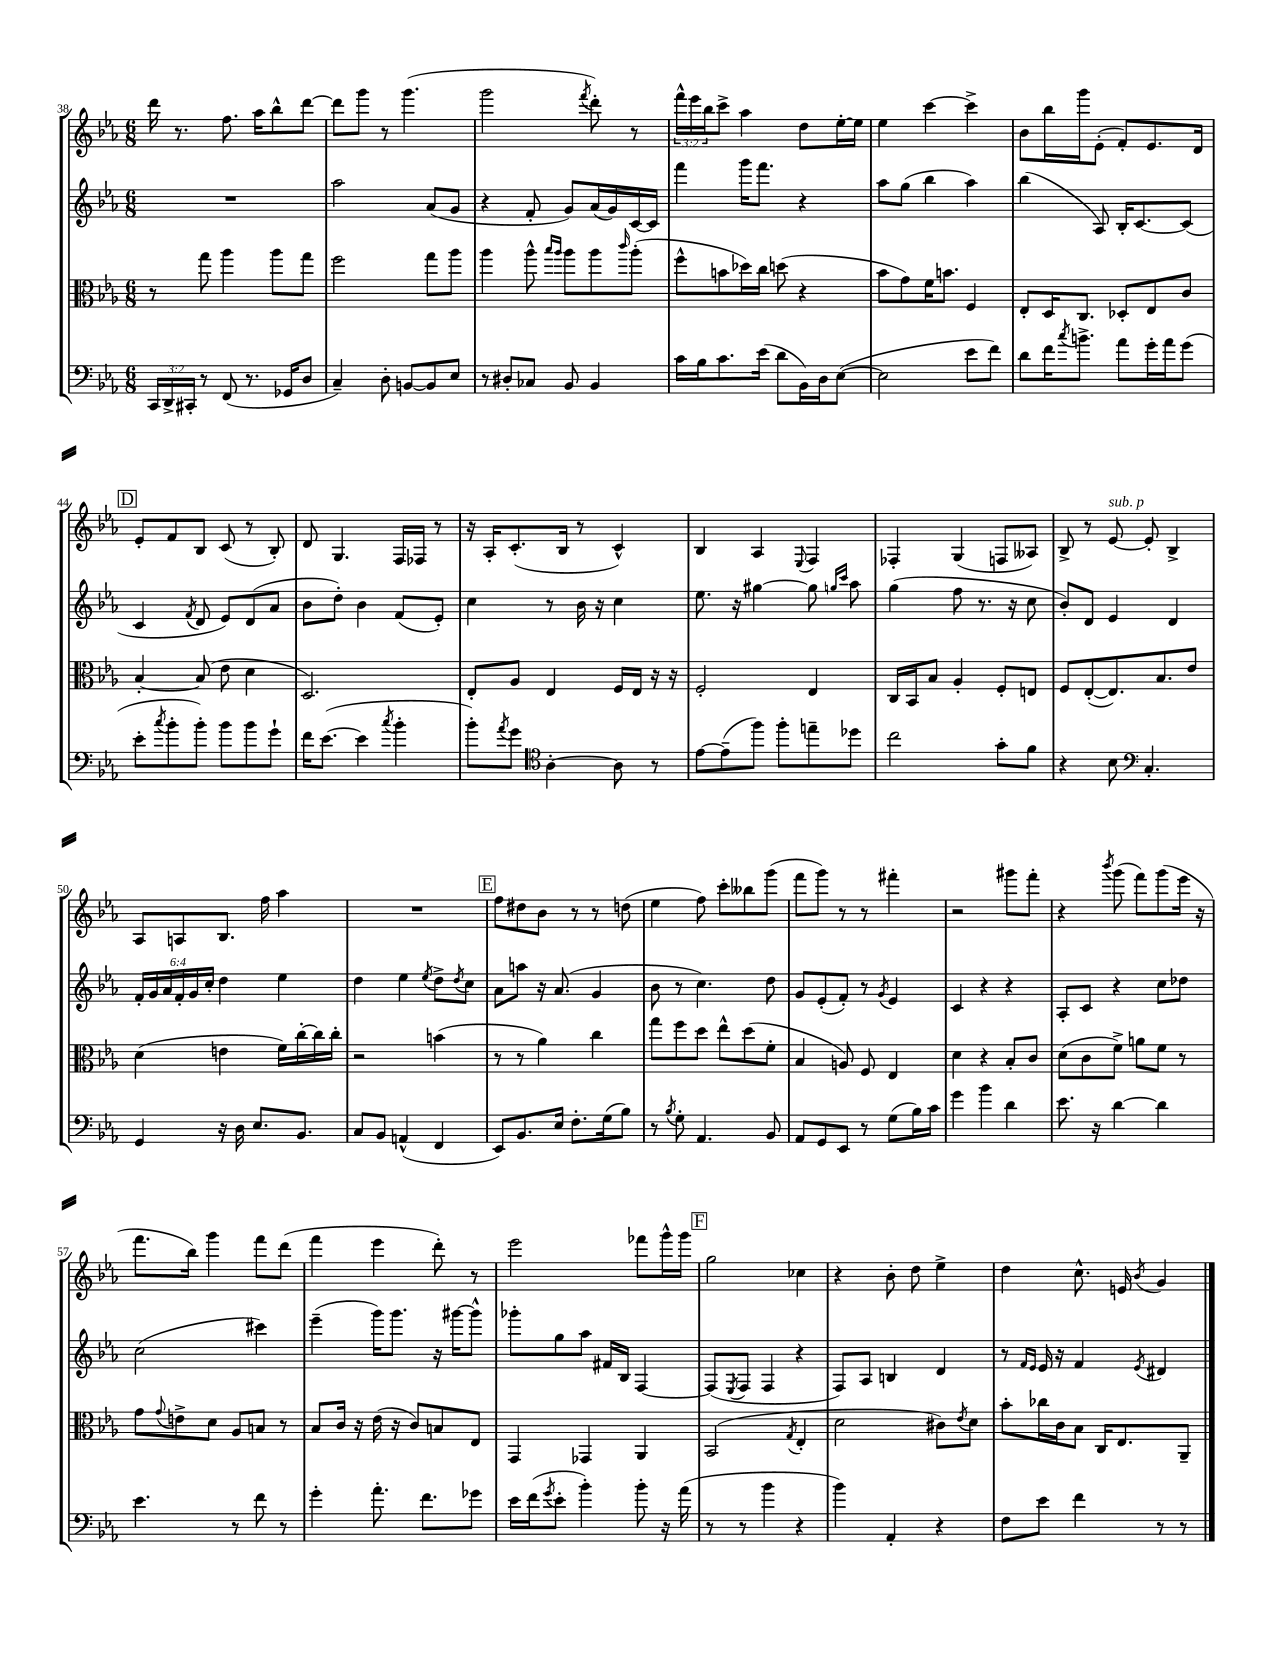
<<
\new StaffGroup <<
\new Staff = "s0" {
    \clef treble \key ees \major \numericTimeSignature \time 6/8 \override Staff.TupletNumber.text = #tuplet-number::calc-fraction-text
    d'''16 r8. f''8. aes''16 bes''8-^ d'''8~ |
    d'''8 g'''8 r8 g'''4.( |
    g'''2 \acciaccatura { f'''8 } d'''8-.) r8 |
    \tuplet 3/2 { f'''16-^ ees'''16 bes''16 } c'''8-> aes''4 d''8 ees''16~-. ees''16 |
    ees''4 c'''4~ c'''4-> |
    bes'8 bes''16 g'''16 ees'8-.( f'8-.) ees'8. d'16 |
    \mark \markup { \box "D" } ees'8-. f'8 bes8 c'8( r8 bes8-.) |
    d'8 g4. f16 fes16 r8 |
    r16 aes16-. c'8.-.( bes16 r8 c'4-^) |
    bes4 aes4 \appoggiatura { ees8 } f4 |
    fes4-. g4( f8 aeses8) |
    bes8-> r8 ees'8~^\markup { \italic "sub. p" } ees'8-. bes4-> |
    aes8 a8 bes8. f''16 aes''4 |
    R2. |
    \mark \markup { \box "E" } f''8 dis''8 bes'8 r8 r8 d''8( |
    ees''4 f''8) c'''8-. beses''8 g'''8( |
    f'''8 g'''8) r8 r8 fis'''4-. |
    r2 gis'''8 f'''8-. |
    r4 \acciaccatura { bes'''8 } g'''8( f'''8) g'''8( ees'''16 r16 |
    f'''8. bes''16) g'''4 f'''8 d'''8( |
    f'''4 ees'''4 d'''8-.) r8 |
    ees'''2 fes'''8 g'''16-^ g'''16 |
    \mark \markup { \box "F" } g''2 ces''4 |
    r4 bes'8-. d''8 ees''4-> |
    d''4 c''8.-^ e'16 \acciaccatura { bes'8 } g'4 \bar "|." |
}
\new Staff = "s1" {
    \clef treble \key ees \major \numericTimeSignature \time 6/8 \override Staff.TupletNumber.text = #tuplet-number::calc-fraction-text
    R2. |
    aes''2 aes'8( g'8 |
    r4 f'8-. g'8) aes'16( g'16) c'16~ c'16 |
    f'''4 g'''16 f'''8. r4 |
    aes''8 g''8( bes''4 aes''4) |
    bes''4( aes8) bes16-. c'8.~ c'8( |
    \mark \markup { \box "D" } c'4 \acciaccatura { f'8 } d'8 ees'8) d'8( aes'8 |
    bes'8 d''8-.) bes'4 f'8( ees'8-.) |
    c''4 r8 bes'16 r16 c''4 |
    ees''8. r16 gis''4~ gis''8 \grace { g''16 c'''16 } aes''8 |
    g''4( f''8 r8. r16 c''8 |
    bes'8-.) d'8 ees'4 d'4 |
    \tuplet 6/4 { f'16-. g'16 aes'16 f'16-. g'16 c''16-. } d''4 ees''4 |
    d''4 ees''4 \acciaccatura { ees''8 } d''8-> \acciaccatura { d''8 } c''8 |
    \mark \markup { \box "E" } aes'8 a''8 r16 aes'8.( g'4 |
    bes'8 r8 c''4.) d''8 |
    g'8 ees'8-.( f'8-.) r8 \acciaccatura { g'8 } ees'4 |
    c'4 r4 r4 |
    aes8-. c'8 r4 c''8 des''8 |
    c''2( cis'''4) |
    ees'''4--( g'''16) g'''8. r16 gis'''16~ gis'''8-^ |
    ges'''8-. g''8 aes''8 fis'16 bes16 f4~ |
    \mark \markup { \box "F" } f8( \acciaccatura { ees8 } f8 f4 r4 |
    f8) aes8 b4 d'4 |
    r8 \grace { f'16 ees'16 } ees'16 r16 f'4 \acciaccatura { ees'8 } dis'4 \bar "|." |
}
\new Staff = "s2" {
    \clef alto \key ees \major \numericTimeSignature \time 6/8
    r8 g''8 aes''4 aes''8 g''8 |
    f''2 g''8 aes''8 |
    aes''4 aes''8-^ \grace { bes''16 aes''16 } aes''8 aes''8 \grace { c'''16 } aes''8-.( |
    f''8-^ b'8 des''16) c''16 d''8( r4 |
    bes'8 g'8) f'16 b'8. f4 |
    ees8-. d16 c8. des8-. ees8 c'8 |
    \mark \markup { \box "D" } bes4~-. bes8( ees'8 d'4 |
    d2.) |
    ees8-. aes8 ees4 f16 ees16 r16 r16 |
    f2-. ees4 |
    c16 bes,16 bes8 aes4-. f8-. e8 |
    f8 ees8~-.( ees8.) bes8. ees'8 |
    d'4( e'4 f'16) c''16~-. c''16 c''16-. |
    r2 b'4( |
    \mark \markup { \box "E" } r8 r8 aes'4) c''4 |
    g''8 f''8 d''8 ees''8-^ d''8( f'8-. |
    bes4 a8) f8 ees4 |
    d'4 r4 bes8-. c'8 |
    d'8( c'8 f'8->) a'8 f'8 r8 |
    g'8 \appoggiatura { g'8 } e'8-> d'8 aes8 b8 r8 |
    bes8 c'16 r16 ees'16( r16 c'8) b8 ees8 |
    g,4 ges,4 aes,4 |
    \mark \markup { \box "F" } bes,2( \acciaccatura { g8 } ees4-. |
    d'2 cis'8) \acciaccatura { ees'8 } d'8 |
    bes'8-. ces''16 c'16 bes8 c16 ees8. aes,8-- \bar "|." |
}
\new Staff = "s3" {
    \clef bass \key ees \major \numericTimeSignature \time 6/8 \override Staff.TupletNumber.text = #tuplet-number::calc-fraction-text
    \tuplet 3/2 { c,16 d,16-> cis,16-. } r8 f,8( r8. ges,16 d8 |
    c4--) d8-. b,8~ b,8 ees8 |
    r8 dis8-. ces8 bes,8 bes,4 |
    c'16 bes16 c'8. ees'16( d'8 bes,16) d16 ees8~( |
    ees2 ees'8 f'8) |
    d'8 f'16 \acciaccatura { c''8 } b'8.-> aes'8 g'16-. aes'16 g'8( |
    \mark \markup { \box "D" } ees'8-. \acciaccatura { c''8 } bes'8-. bes'8-.) bes'8 bes'8 g'8-! |
    f'16 ees'8.~( ees'4 \acciaccatura { c''8 } bes'4-. |
    bes'8-.) \acciaccatura { aes'8 } g'8 \clef tenor aes4~-. aes8 r8 |
    ees'8~ ees'8--( f''8) f''8-. e''8-- des''8 |
    c''2 g'8-. f'8 |
    r4 bes8 \clef bass c4.-. |
    g,4 r16 d16 ees8. bes,8. |
    c8 bes,8 a,4-^( f,4 |
    \mark \markup { \box "E" } ees,8) bes,8. ees16 f8.-. g16( bes8) |
    r8 \acciaccatura { bes8 } g8-. aes,4. bes,8 |
    aes,8 g,8 ees,8 r8 g8( bes16) c'16 |
    g'4 bes'4 d'4 |
    ees'8. r16 d'4~ d'4 |
    ees'4. r8 f'8 r8 |
    g'4-. aes'8.-. f'8. ges'8 |
    ees'16 f'16( \acciaccatura { g'8 } ees'8-. bes'4-.) bes'8-. r16 aes'16( |
    \mark \markup { \box "F" } r8 r8 bes'4 r4 |
    bes'4) aes,4-. r4 |
    f8 ees'8 f'4 r8 r8 \bar "|." |
}
>>
>>
\layout { \context { \Score currentBarNumber = #38 } }
